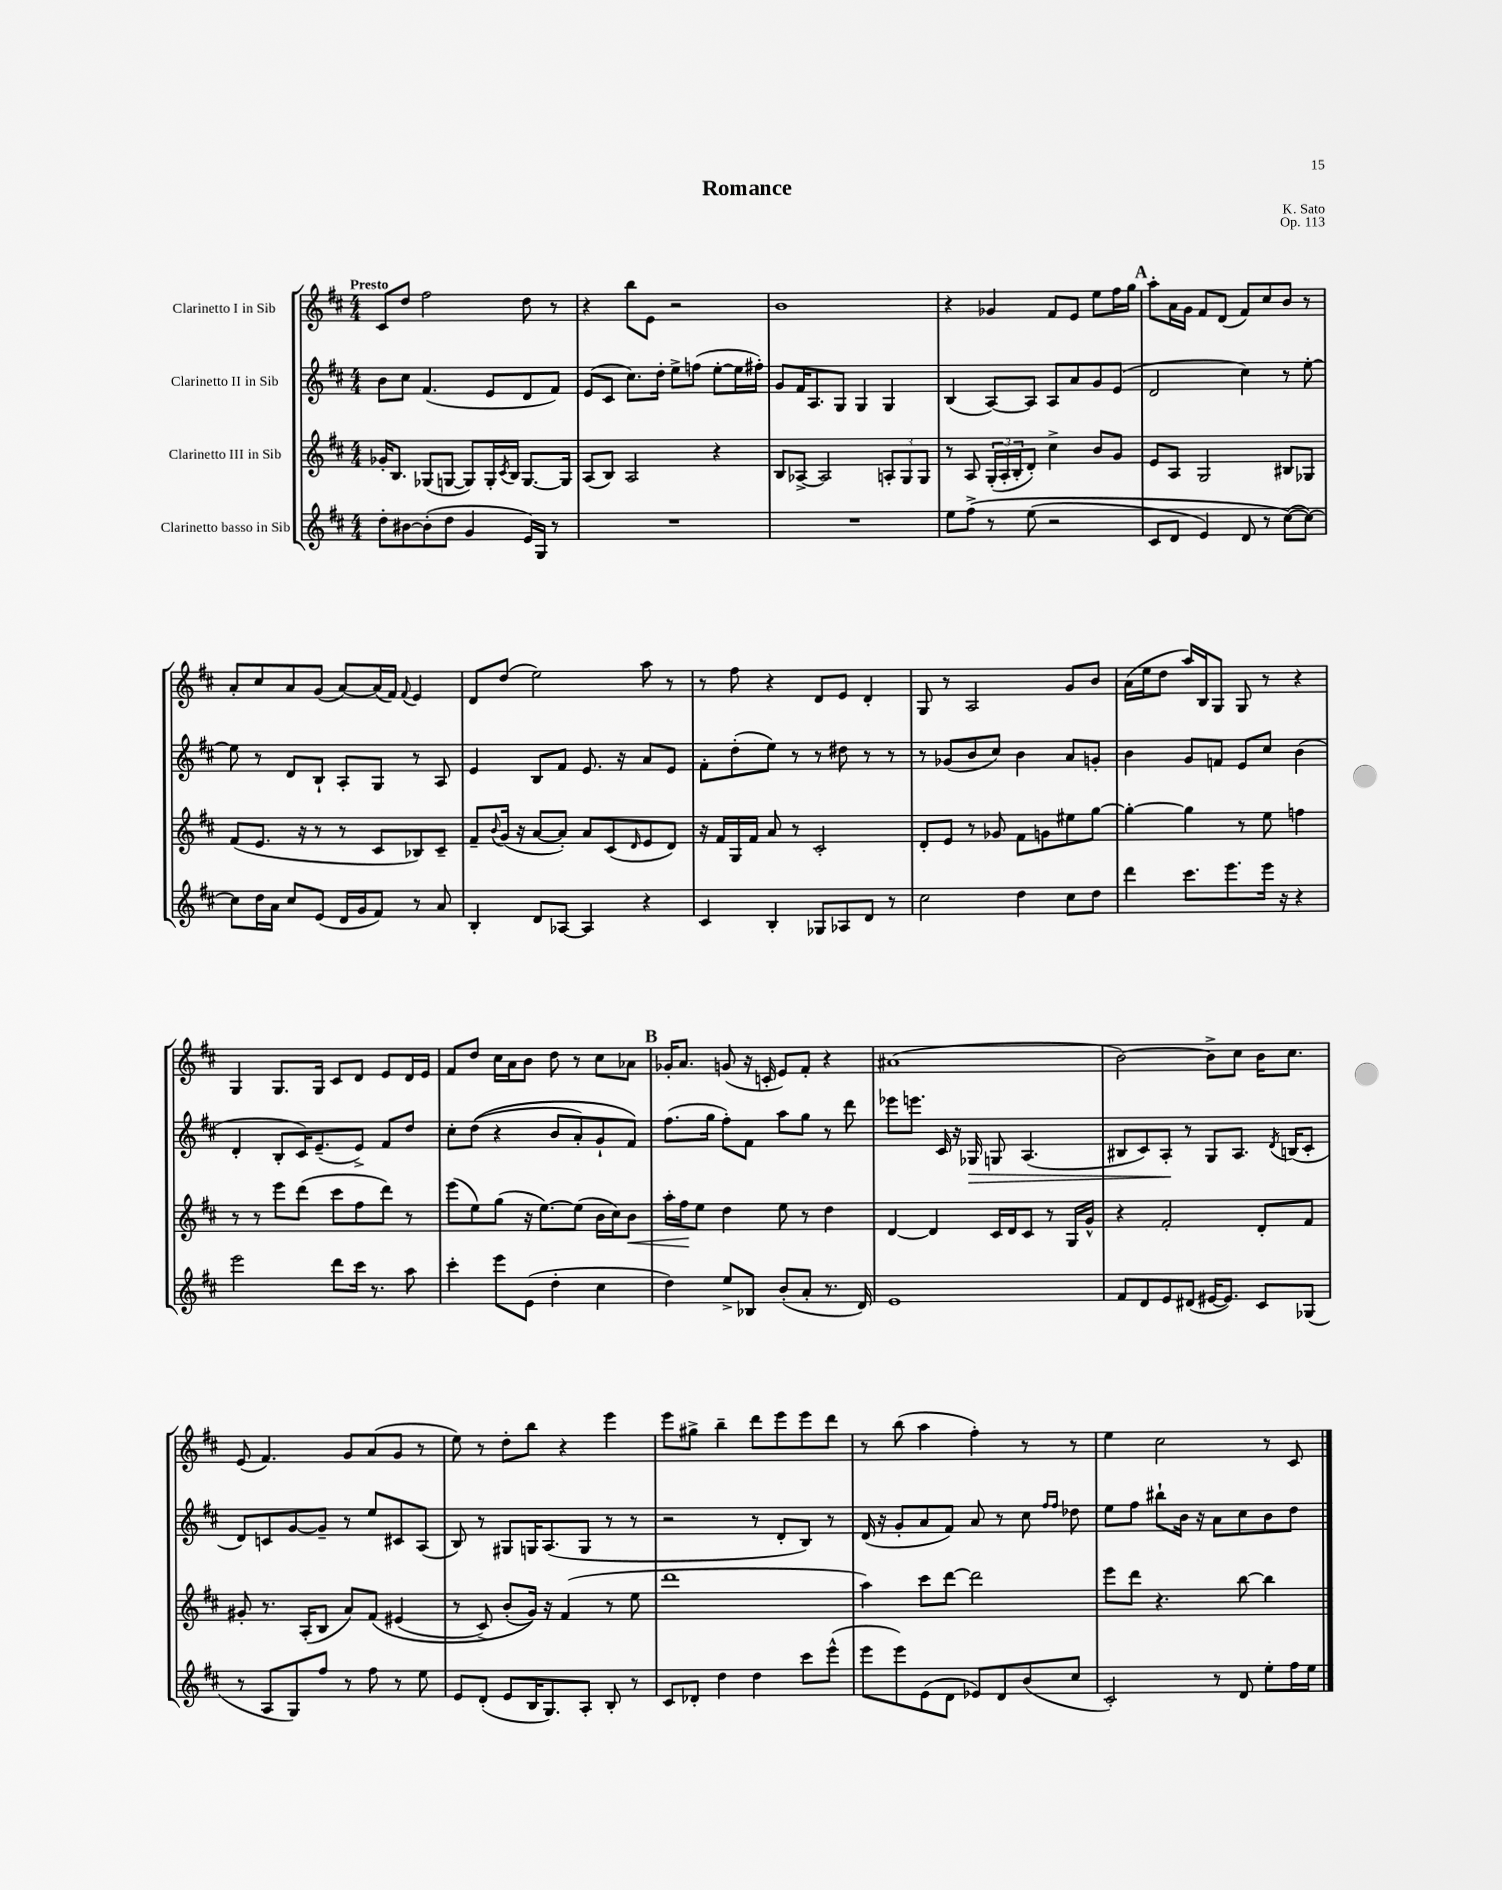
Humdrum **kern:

**kern	**kern	**kern	**kern
*staff4	*staff3	*staff2	*staff1
*clefG2	*clefG2	*clefG2	*clefG2
*k[f#c#]	*k[f#c#]	*k[f#c#]	*k[f#c#]
*M4/4	*M4/4	*M4/4	*M4/4
8dd'	16g-'	8b	8c#
.	8.B	.	.
[8b#	.	8cc#	8dd
(8b#']	(8G-	(4.f#	2ff#
8dd	[8G	.	.
4g	8G])	.	.
.	16G'	8e	.
.	8qc#	.	.
.	16B	.	.
16e)	[8.G	8d	8dd
16G	.	.	.
8r	.	8f#)	8r
.	16G]	.	.
=	=	=	=
1r	(8A	(8e	4r
.	8B)	8c#	.
.	2A	8.cc#)	8bb
.	.	.	8e
.	.	16dd'	.
.	.	8ee^	2r
.	.	(8ff	.
.	4r	[8ee'	.
.	.	16ee]	.
.	.	16ff#')	.
=	=	=	=
1r	8B	8g	1b
.	[8A-^	16f#	.
.	.	8.A	.
.	2A-]	.	.
.	.	8G	.
.	.	4G	.
.	12A'	4G	.
.	12G	.	.
.	12G	.	.
=	=	=	=
8ee	8r	(4B	4r
&(8ff#^	8A	.	.
8r	(24G'	[8A)	4g-
.	24A'	.	.
.	24B'	.	.
(8ee	8d')	8A]	.
2r	4cc#^	8A	8f#
.	.	8a	8e
.	8b	8g	8ee
.	8g	(8e	16ff#
.	.	.	16gg
=	=	=	=
8c#	8e	2d	8aa'
8d	8A	.	16a
.	.	.	16g
4e)	2G	.	8f#
.	.	.	(8d
8d	.	4cc#)	8f#)
8r	.	.	8cc#
([8cc#&)	8B#	8r	8b
8cc#_)	8G-	[8ee'	8r
=	=	=	=
8cc#]	(8f#	8ee]	8a'
16dd	8.e	8r	8cc#
16a	.	.	.
8cc#	.	8d	8a
.	16r	.	.
(8e	8r	8B`	(8g
16d	8r	8A'	[8a)
16g	.	.	.
8f#)	8c#	8G	(16a]
.	.	.	16f#)
.	.	.	8qqf#
8r	8B-)	8r	4e
8a	8c#~	8A	.
=	=	=	=
4B'	8f#~	4e	8d
.	8qqb	.	.
.	(16g	.	(8dd
.	16r	.	.
8d	[8a	8B	2ee)
[8A-	8a'])	8f#	.
4A-]	8a	8.e	.
.	(8c#	.	.
.	.	16r	.
.	16qqd	.	.
4r	8e	8a	8aa
.	8d)	8e	8r
=	=	=	=
4c#	16r	8f#'	8r
.	16f#	.	.
.	16G	(8dd'	8ff#
.	16f#	.	.
4B'	8a	8ee)	4r
.	8r	8r	.
8G-	2c#'	8r	8d
8A-	.	8dd#	8e
8d	.	8r	4d'
8r	.	8r	.
=	=	=	=
2cc#	8d'	8r	8G
.	8e	(8g-	8r
.	8r	8b	2A
.	8g-	8cc#)	.
4dd	8f#	4b	.
.	8g	.	.
8cc#	8ee#	8a	8g
8dd	[8gg	8g'	8b
=	=	=	=
4ddd	4gg'_	4b	(16a
.	.	.	16ee
.	.	.	8dd
8.ccc#	4gg]	8g	16aa)
.	.	.	16B
.	.	8f	8G
8.eee	.	.	.
.	8r	8e	8G
16eee	8ee	8cc#	8r
16r	.	.	.
4r	4ff	(4b	4r
=	=	=	=
2eee	8r	4d'	4G
.	8r	.	.
.	8eee	8B'	8.G
.	(8ddd	16c#)	.
.	.	(8.e~	16G
8ddd	8ccc#	.	8c#
16ccc#	8ff#	8e^)	8d
8.r	.	.	.
.	8ddd)	8f#	8e
8aa	8r	8dd	16d
.	.	.	16e
=	=	=	=
4ccc#'	(8eee	8cc#'	8f#
.	8ee)	&((8dd	8dd
8eee	(8gg	4r	16cc#
.	.	.	16a
(8e	16r	.	8b
.	[8.ee)	.	.
4dd'	.	8b	8dd
.	(8ee]	8a')	8r
4cc#	16b	8g`	8cc#
.	16cc#)	.	.
.	8b	8f#&)	8a-
=	=	=	=
4dd)	16aa'	(8.ff#	16g-'
.	16ff#	.	8.a
.	8ee	.	.
.	.	16gg	.
8ee^	4dd	8ff#')	(8g
8B-	.	8f#	16r
.	.	.	16c'
(8b'	8ee	8aa	8e)
8a'	8r	8gg	8f#'
8.r	4dd	8r	4r
.	.	8ddd	.
16d)	.	.	.
=	=	=	=
1e	[4d	8eee-	(1a#
.	.	8.eee	.
.	4d]	.	.
.	.	16c#	.
.	.	16r	.
.	.	16G-	.
.	16c#	8G	.
.	16d	.	.
.	8c#	(4.A	.
.	8r	.	.
.	16G	.	.
.	16g^^	.	.
=	=	=	=
8f#	4r	8B#	[2b)
8d	.	8c#)	.
8e	2f#'	8A'	.
(8d#	.	8r	.
[16e#	.	8G	8b^]
8.e#])	.	.	.
.	.	8.A	8cc#
8c#	8d'	.	16b
.	.	8qd	.
.	.	(16B	8.cc#
(8G-	8f#	8c#'	.
=	=	=	=
8r	8g#'	8d)	(8e
8A	8.r	8c	4.f#)
8G)	.	[8g	.
.	(16A'	.	.
8ff#	8B	8g~]	.
8r	8a)	8r	8g
8ff#	&(8f#	8ee	(8a
8r	(4e#	8c#	8g
8ee	.	(8A	8r
=	=	=	=
8e	8r	8B)	8ee)
(8d'	8c#^)	8r	8r
8e	(8b'	8G#	8dd'
16B	16g)&)	16G	8bb
8.G)	16r	(8.A	.
.	(4f#	.	4r
8A'	.	8G	.
8B'	8r	8r	4eee
8r	8ee	8r	.
=	=	=	=
8c#	1ddd	2r	8eee
8d-'	.	.	8gg#^
4dd	.	.	4bb~
4dd	.	8r	8ddd
.	.	8d'	8eee
8ccc#	.	8B)	8eee
(8eee^^	.	8r	8ddd
=	=	=	=
8eee	4aa)	(16d	8r
.	.	16r	.
8eee)	.	8g'	(8bb
(8e	8ccc#	8a	4aa
8d	[8ddd	8f#)	.
8e-)	2ddd]	8a	4ff#')
8d	.	8r	.
(8b	.	8cc#	8r
.	.	16qqff#	.
.	.	16qqff#	.
8cc#	.	8dd-	8r
=	=	=	=
2c#')	8eee	8ee	4ee
.	8ddd	8ff#	.
.	4.r	8bb#`	2cc#
.	.	16b	.
.	.	16r	.
8r	.	8a	.
8d	[8bb	8cc#	.
8ee'	4bb]	8b	8r
16ff#	.	8dd	8c#
16ee	.	.	.
==	==	==	==
*-	*-	*-	*-
